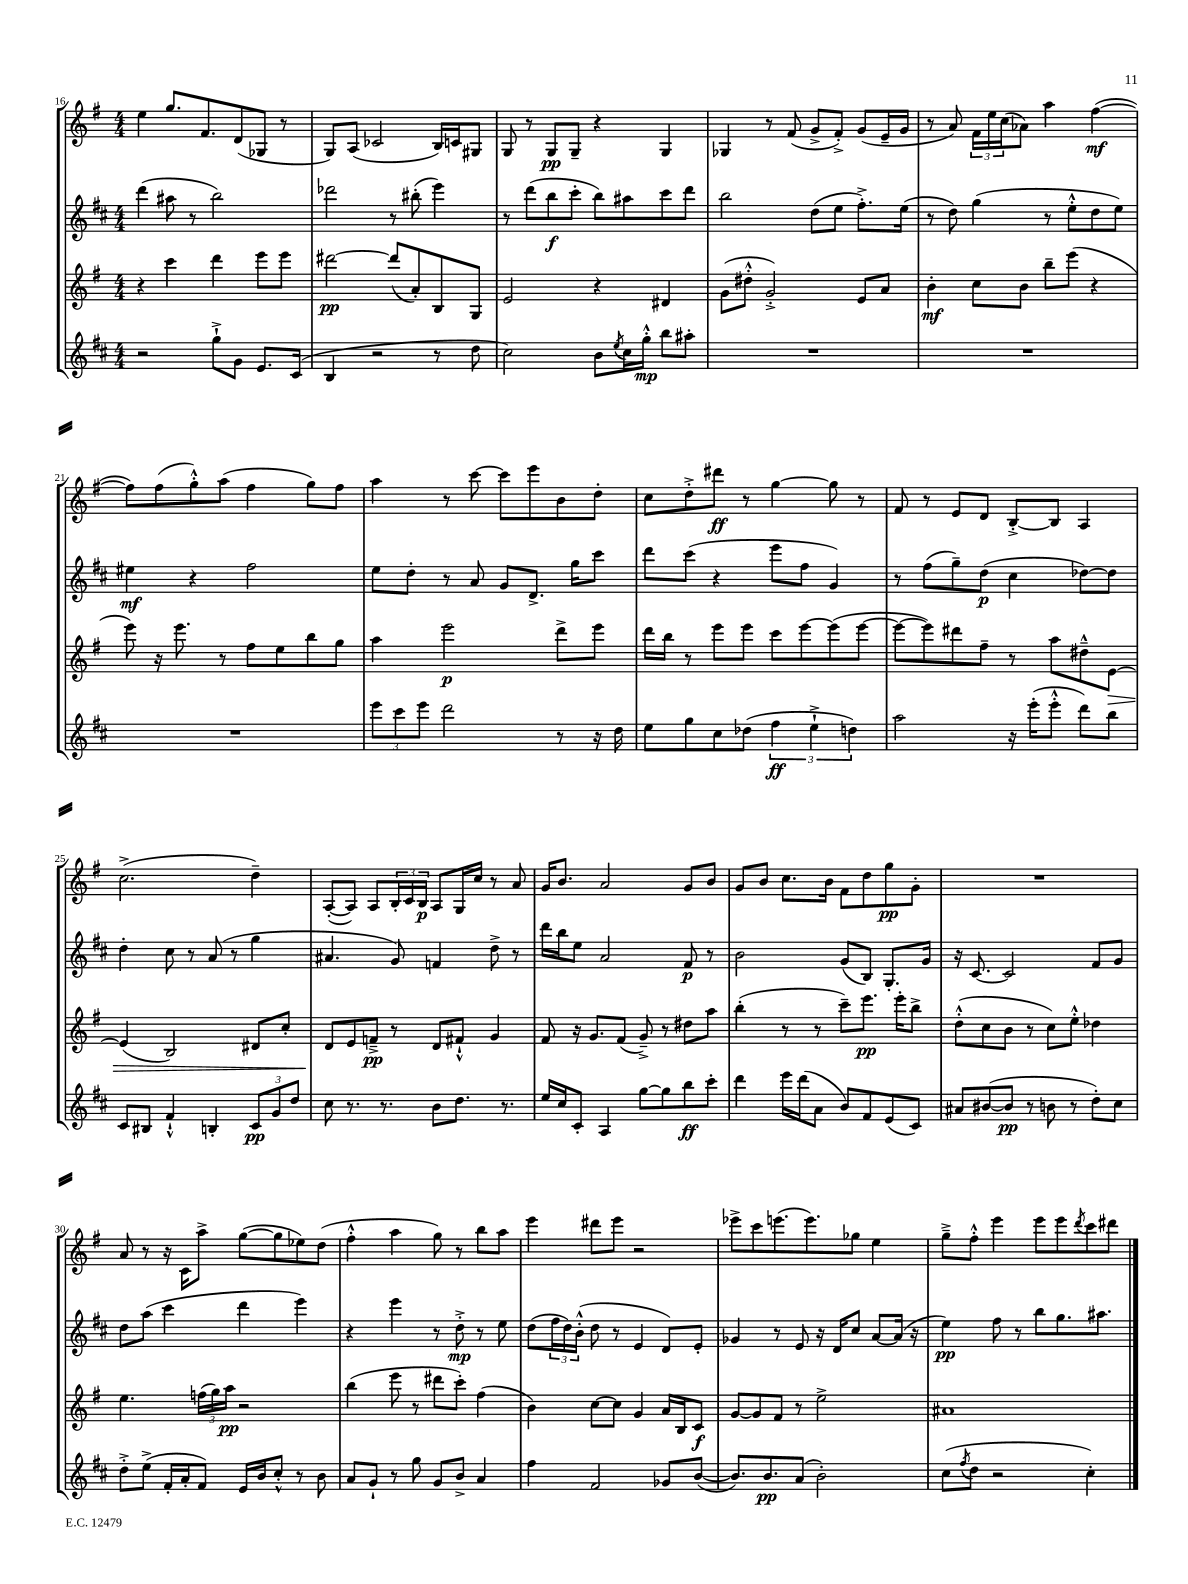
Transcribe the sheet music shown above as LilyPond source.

<<
\new StaffGroup <<
\new Staff = "s0" {
    \clef treble \key g \major \numericTimeSignature \time 4/4
    e''4 g''8. fis'8. d'8( ges8 r8 |
    g8) a8( ces'2 b16) c'16 gis8 |
    g8 r8 g8\pp g8-- r4 g4 |
    ges4 r8 fis'8( g'8-> fis'8-.->) g'8( e'16-- g'16 |
    r8 a'8) \tuplet 3/2 { fis'16 e''16 c''16( } aes'8) a''4 fis''4~\mf( |
    fis''8) fis''8( g''8-.-^) a''8( fis''4 g''8) fis''8 |
    a''4 r8 c'''8~ c'''8 e'''8 b'8 d''8-. |
    c''8 d''8-.-> dis'''8\ff r8 g''4~ g''8 r8 |
    fis'8 r8 e'8 d'8 b8~-.-> b8 a4 |
    c''2.->( d''4--) |
    a8~-.( a8) a8 \tuplet 3/2 { b16-. c'16 b16\p } a8 g16 c''16 r8 a'8 |
    g'16 b'8. a'2 g'8 b'8 |
    g'8 b'8 c''8. b'16 fis'8 d''8 g''8\pp g'8-. |
    R1 |
    a'8 r8 r16 c'16 a''8-> g''8~( g''8 ees''8) d''8( |
    fis''4-.-^ a''4 g''8) r8 b''8 a''8 |
    e'''4 dis'''8 e'''8 r2 |
    ees'''8-> c'''8 e'''8.( e'''8.) ges''8 e''4 |
    g''8---> fis''8-.-^ e'''4 e'''8 e'''8 \acciaccatura { d'''8 } c'''8 dis'''8 \bar "|." |
}
\new Staff = "s1" {
    \clef treble \key d \major \numericTimeSignature \time 4/4
    d'''4( ais''8 r8 b''2) |
    des'''2 r8 bis''8-.( e'''4) |
    r8 d'''8( b''8\f cis'''8-. b''8) ais''8 cis'''8 d'''8 |
    b''2 d''8( e''8 fis''8.-.->) e''16( |
    r8 d''8) g''4( r8 e''8-.-^ d''8 e''8) |
    eis''4\mf r4 fis''2 |
    e''8 d''8-. r8 a'8 g'8 d'8.-> g''16 cis'''8 |
    d'''8 cis'''8( r4 e'''8 fis''8 g'4) |
    r8 fis''8( g''8--) d''8\p( cis''4 des''8~) des''8 |
    d''4-. cis''8 r8 a'8( r8 g''4 |
    ais'4. g'8) f'4 d''8-> r8 |
    d'''16 b''16 e''8 a'2 fis'8\p r8 |
    b'2 g'8( b8) g8.-. g'16 |
    r16 cis'8.~ cis'2 fis'8 g'8 |
    d''8 a''8( cis'''4 d'''4 e'''4) |
    r4 e'''4 r8 d''8-.->\mp r8 e''8 |
    d''8( \tuplet 3/2 { fis''16 d''16) b'16-.-^( } d''8 r8 e'4 d'8) e'8-. |
    ges'4 r8 e'8 r16 d'16 cis''8 a'8~ a'16( r16 |
    e''4\pp) fis''8 r8 b''8 g''8. ais''8. \bar "|." |
}
\new Staff = "s2" {
    \clef treble \key g \major \numericTimeSignature \time 4/4
    r4 c'''4 d'''4 e'''8 e'''8 |
    dis'''2~\pp dis'''8( a'8-.) b8 g8 |
    e'2 r4 dis'4 |
    g'8( dis''8-.-^ g'2-.->) e'8 a'8 |
    b'4-.\mf c''8 b'8 b''8-- e'''8( r4 |
    e'''8) r16 e'''8. r8 fis''8 e''8 b''8 g''8 |
    a''4 e'''2\p d'''8-> e'''8 |
    d'''16 b''16 r8 e'''8 e'''8 c'''8 e'''8~ e'''8( e'''8~ |
    e'''8~ e'''8) dis'''8 fis''8-- r8 a''8 dis''8---^ e'8~\> |
    e'4( b2) dis'8 c''8-. |
    d'8\! e'8 f'8--->\pp r8 d'8 fis'8-!-^ g'4 |
    fis'8 r16 g'8. fis'8( g'8--->) r8 dis''8 a''8 |
    b''4-.( r8 r8 c'''8--) e'''8.\pp e'''16-. b''8-> |
    d''8-.-^( c''8 b'8 r8 c''8) e''8-.-^ des''4 |
    e''4. \tuplet 3/2 { f''16( g''16) a''16\pp } r2 |
    b''4( e'''8 r8 dis'''8 c'''8-.) fis''4( |
    b'4) c''8~ c''8 g'4 a'16 b16 c'8\f |
    g'8~ g'8 fis'8 r8 e''2-> |
    ais'1 \bar "|." |
}
\new Staff = "s3" {
    \clef treble \key d \major \numericTimeSignature \time 4/4
    r2 g''8-!-> g'8 e'8. cis'16( |
    b4 r2 r8 d''8 |
    cis''2) b'8 \acciaccatura { e''8 } cis''16 g''16-.-^\mp b''8 ais''8-. |
    R1 |
    R1 |
    R1 |
    \tuplet 3/2 { e'''8 cis'''8 e'''8 } d'''2 r8 r16 d''16 |
    e''8 g''8 cis''8 des''8( \tuplet 3/2 { fis''4\ff e''4-!-> d''4) } |
    a''2 r16 e'''16-.( e'''8-.-^ d'''8) b''8 |
    cis'8 bis8 fis'4-!-^ b4-. \tuplet 3/2 { cis'8\pp g'8 d''8 } |
    cis''8 r8. r8. b'8 d''8. r8. |
    e''16 cis''16 cis'8-. a4 g''8~ g''8 b''8\ff cis'''8-. |
    d'''4 e'''16 d'''16( a'8 b'8) fis'8 e'8( cis'8) |
    ais'8 bis'8~( bis'8\pp r8 b'8 r8 d''8-.) cis''8 |
    d''8-.-> e''8->( fis'16-. a'16-. fis'8) e'16 b'16 cis''8-.-^ r8 b'8 |
    a'8 g'8-! r8 g''8 g'8 b'8-> a'4 |
    fis''4 fis'2 ges'8 b'8~( |
    b'8.) b'8.\pp a'8( b'2-.) |
    cis''8( \acciaccatura { fis''8 } d''8 r2 cis''4-.) \bar "|." |
}
>>
>>
\layout { \context { \Score currentBarNumber = #16 } }
